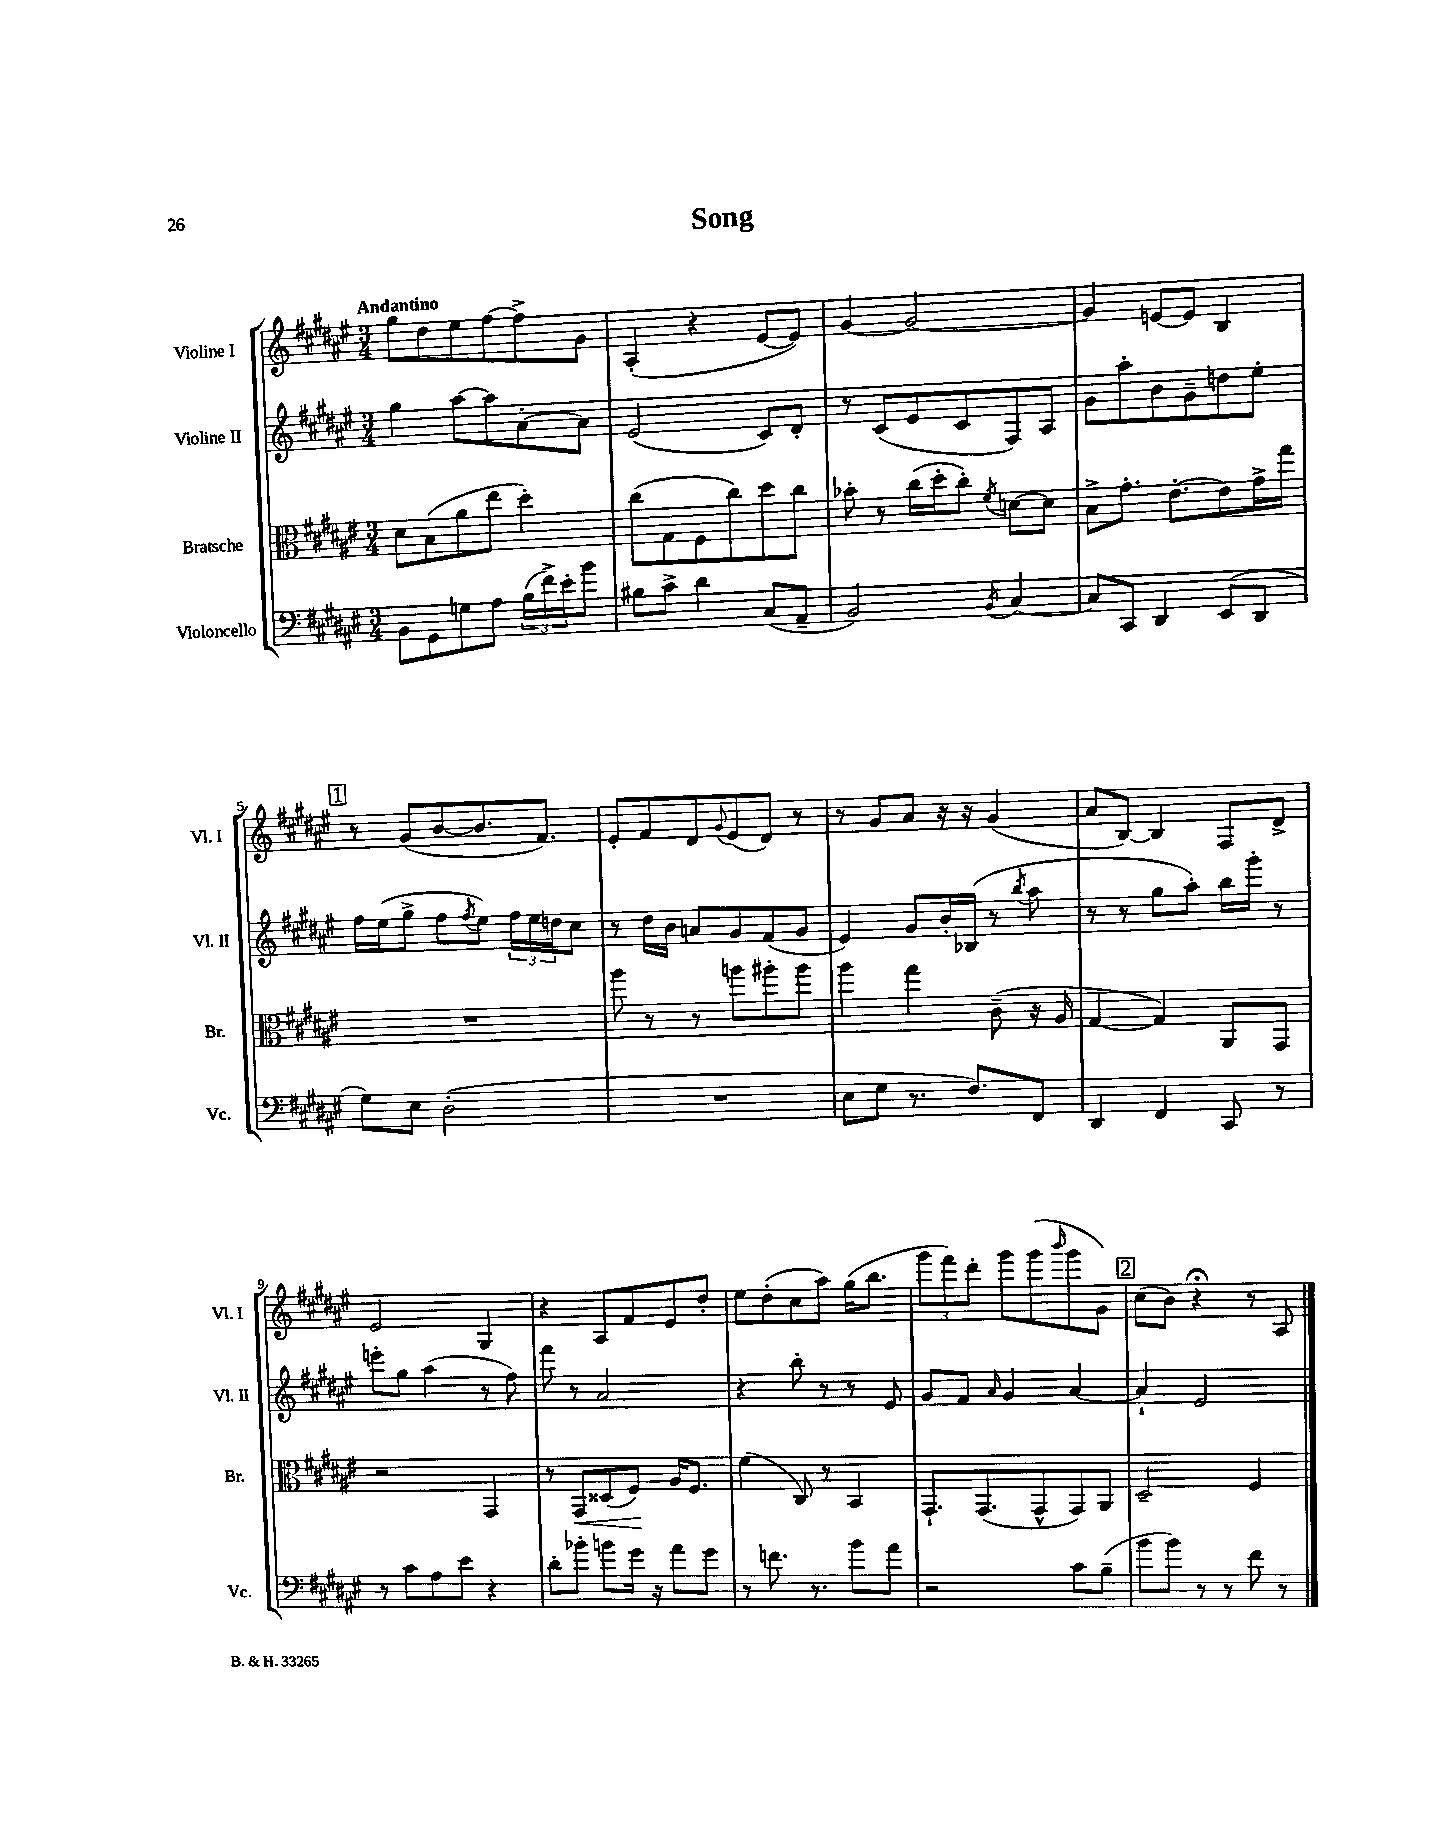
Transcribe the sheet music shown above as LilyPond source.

\header { title = "Song" }
<<
\new StaffGroup <<
\new Staff = "s0" \with { instrumentName = "Violine I" shortInstrumentName = "Vl. I" } {
    \clef treble \key fis \major \numericTimeSignature \time 3/4 \tempo "Andantino"
    gis''8 dis''8 eis''8 fis''8~ fis''8-> gis'8 |
    ais4-.( r4 eis'8~ eis'8) |
    gis'4~ gis'2~ |
    gis'4 e'8~ e'8 b4 |
    \mark \markup { \box "1" } r8 gis'8( b'8~ b'8. fis'8.) |
    eis'8-. fis'8 dis'8 \appoggiatura { gis'8 } eis'8( dis'8) r8 |
    r8 gis'8 ais'8 r16 r16 gis'4( |
    ais'8 b8~) b4 fis8 dis'8-> |
    eis'2 gis4 |
    r4 ais8 fis'8 eis'8 dis''8-. |
    eis''8 dis''8-.( cis''8 ais''8) gis''16( b''8. |
    \tuplet 3/2 { gis'''8 fis'''8) dis'''8-. } gis'''8 gis'''8( \grace { b'''16 } gis'''8 gis'8) |
    \mark \markup { \box "2" } cis''8( b'8) r4\fermata r8 ais8 \bar "|." |
}
\new Staff = "s1" \with { instrumentName = "Violine II" shortInstrumentName = "Vl. II" } {
    \clef treble \key fis \major \numericTimeSignature \time 3/4
    gis''4 ais''8~ ais''8 ais'8~-. ais'8 |
    eis'2( cis'8) dis'8-. |
    r8 cis'8( eis'8 cis'8 fis8) ais8 |
    gis'8 ais''8-. b'8 gis'8-- d''8 eis''8-. |
    \mark \markup { \box "1" } fis''16 eis''16( gis''8-> fis''8 \acciaccatura { fis''8 } eis''8) \tuplet 3/2 { fis''16 eis''16 d''16 } cis''8 |
    r8 dis''16 b'16 a'8 gis'8 fis'8( gis'8 |
    eis'4) gis'8 b'16-. bes16( r8 \acciaccatura { b''8 } ais''8 |
    r8 r8 gis''8 ais''8-.) b''16 gis'''16-. r8 |
    e'''8-. gis''8 ais''4( r8 fis''8) |
    fis'''8 r8 ais'2 |
    r4 b''8-. r8 r8 eis'8 |
    gis'8 fis'8 \grace { ais'16 } gis'4 ais'4~ |
    \mark \markup { \box "2" } ais'4-! eis'2 \bar "|." |
}
\new Staff = "s2" \with { instrumentName = "Bratsche" shortInstrumentName = "Br." } {
    \clef alto \key fis \major \numericTimeSignature \time 3/4
    dis'8 b8( ais'8 eis''8 dis''4-.) |
    cis''8( gis8 fis8 cis''8) dis''8 cis''8 |
    bes'8-. r8 cis''16( dis''16-. cis''8-.) \acciaccatura { fis'8 } d'8~ d'8 |
    b8-> gis'8.-. eis'8.~-. eis'8 gis'16-> gis''16 |
    \mark \markup { \box "1" } R2. |
    ais''8 r8 r8 a''8 ais''8-. ais''8 |
    ais''4 gis''4 cis'8--( r16 ais16 |
    gis4~ gis4) ais,8 gis,8 |
    r2 gis,4 |
    r8 gis,8\< disis8( fis8\!) ais16 fis8. |
    fis'4( cis8) r8 b,4 |
    gis,8.-! gis,8.( gis,8-^ gis,8) ais,8 |
    \mark \markup { \box "2" } dis2-- fis4 \bar "|." |
}
\new Staff = "s3" \with { instrumentName = "Violoncello" shortInstrumentName = "Vc." } {
    \clef bass \key fis \major \numericTimeSignature \time 3/4
    b,8 gis,8 g8 ais8 \tuplet 3/2 { b16( fis'16->) eis'16-. } b'8 |
    bis8 cis'8-> dis'4 cis8( ais,8-- |
    b,2) \acciaccatura { b,8 } cis4~ |
    cis8 cis,8 dis,4 eis,8( dis,8 |
    \mark \markup { \box "1" } gis8) eis8 dis2-.( |
    R2. |
    eis8 gis8 r8. fis8.) fis,8 |
    dis,4 fis,4 cis,8 r8 |
    r8 cis'8 ais8 eis'8 r4 |
    dis'8-. bes'8-. b'8 gis'16 r16 ais'8 gis'8 |
    r8 f'8. r8. b'8 ais'8 |
    r2 cis'8 b8--( |
    \mark \markup { \box "2" } b'8 b'8) r8 r8 fis'8 r8 \bar "|." |
}
>>
>>
